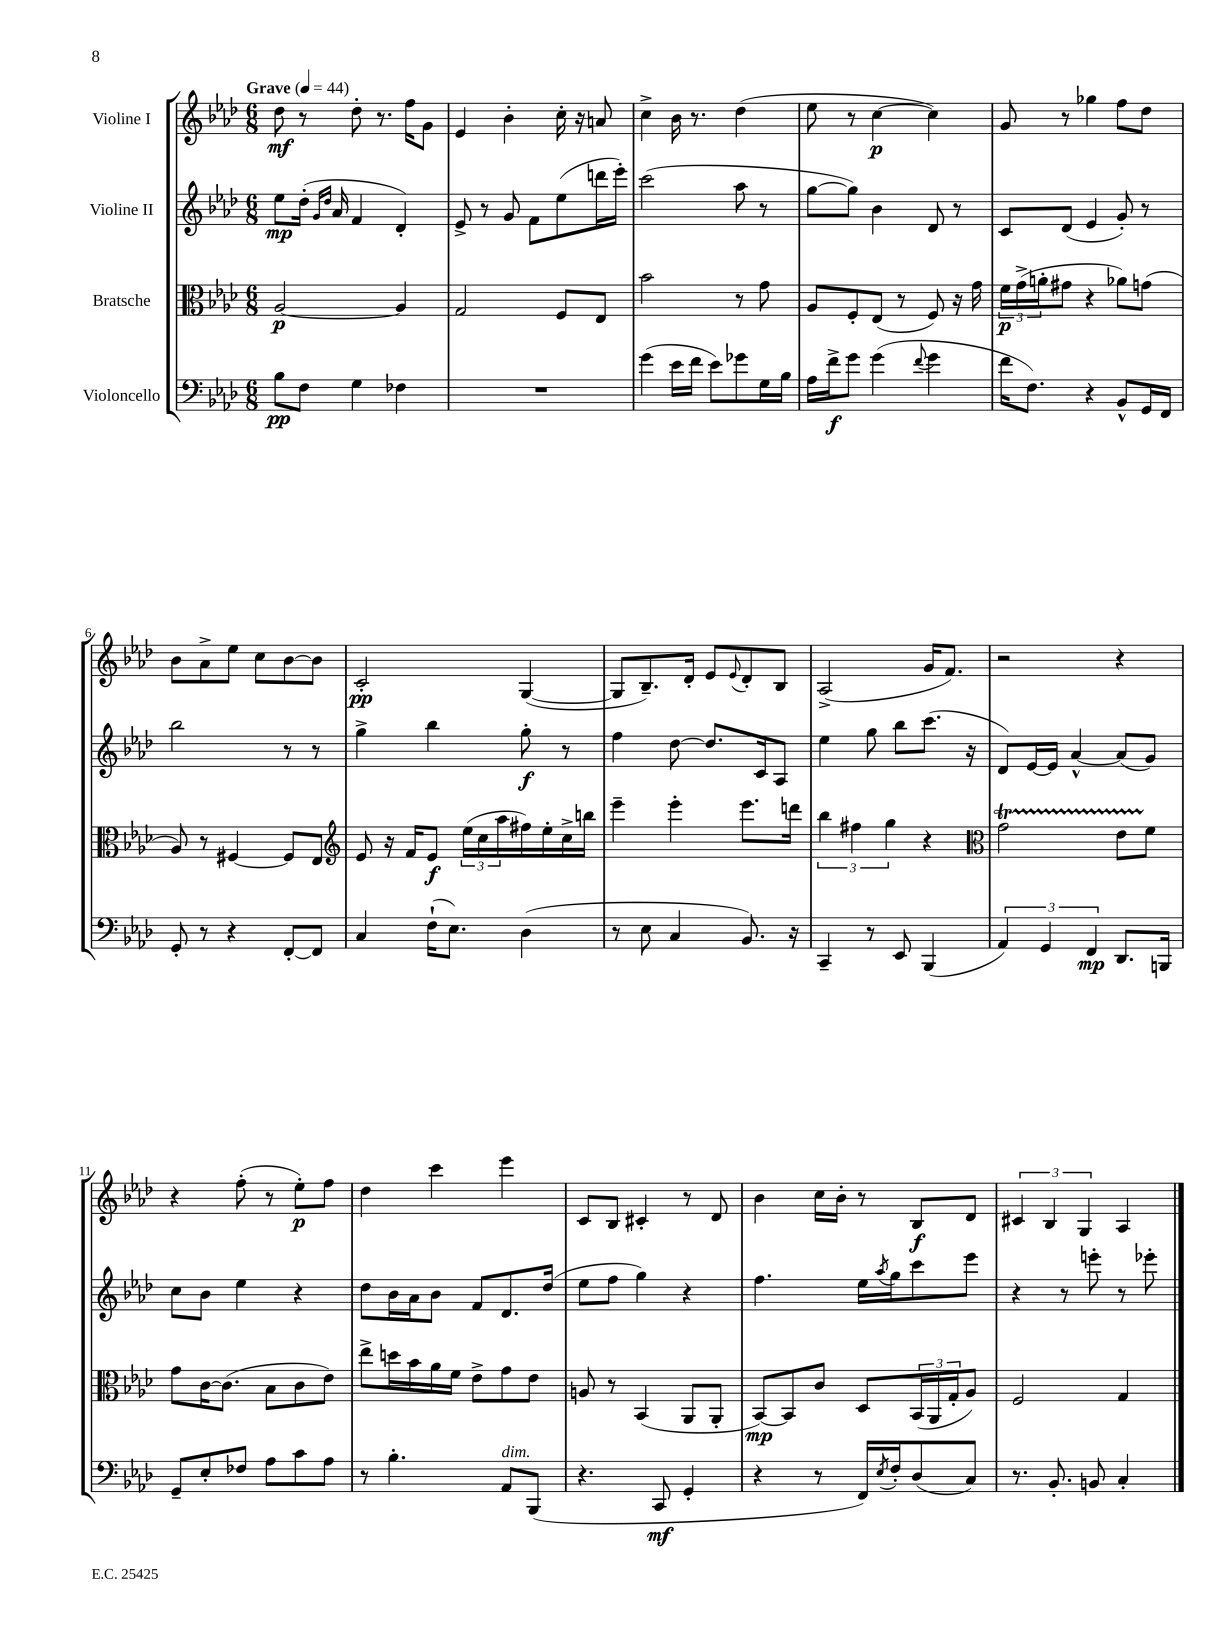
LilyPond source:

<<
\new StaffGroup <<
\new Staff = "s0" \with { instrumentName = "Violine I" } {
    \clef treble \key aes \major \numericTimeSignature \time 6/8 \tempo "Grave" 4 = 44
    des''8\mf r8 des''8-. r8. f''16 g'8 |
    ees'4 bes'4-. c''16-. r16 a'8 |
    c''4-> bes'16 r8. des''4( |
    ees''8 r8 c''4~\p c''4) |
    g'8 r8 ges''4 f''8 des''8 |
    bes'8 aes'8-> ees''8 c''8 bes'8~ bes'8 |
    c'2-.\pp g4~( |
    g8 bes8.--) des'16-. ees'8 \appoggiatura { ees'8 } des'8-. bes8 |
    aes2->( g'16 f'8.) |
    r2 r4 |
    r4 f''8-.( r8 ees''8-.\p) f''8 |
    des''4 c'''4 ees'''4 |
    c'8 bes8 cis'4-. r8 des'8 |
    bes'4 c''16 bes'16-. r8 bes8\f des'8 |
    \tuplet 3/2 { cis'4 bes4 g4 } aes4 \bar "|." |
}
\new Staff = "s1" \with { instrumentName = "Violine II" } {
    \clef treble \key aes \major \numericTimeSignature \time 6/8
    ees''8\mp des''16-.( \grace { g'16 des''16 } aes'16 f'4 des'4-.) |
    ees'8-> r8 g'8 f'8 ees''8( d'''16 ees'''16-.) |
    c'''2( aes''8 r8 |
    g''8~ g''8) bes'4 des'8 r8 |
    c'8 des'8( ees'4 g'8-.) r8 |
    bes''2 r8 r8 |
    g''4-> bes''4 g''8-.\f r8 |
    f''4 des''8~ des''8. c'16 aes8 |
    ees''4 g''8 bes''8 c'''8.( r16 |
    des'8) ees'16~ ees'16 aes'4~-^ aes'8( g'8) |
    c''8 bes'8 ees''4 r4 |
    des''8 bes'16 aes'16 bes'8 f'8 des'8. des''16( |
    ees''8 f''8 g''4) r4 |
    f''4. ees''16 \acciaccatura { aes''8 } g''16 c'''8 ees'''8 |
    r4 r8 e'''8-. r8 ees'''8-. \bar "|." |
}
\new Staff = "s2" \with { instrumentName = "Bratsche" } {
    \clef alto \key aes \major \numericTimeSignature \time 6/8
    aes2~\p aes4 |
    g2 f8 ees8 |
    bes'2 r8 g'8 |
    aes8 f8-. ees8( r8 f8) r16 g'16 |
    \tuplet 3/2 { f'16\p g'16->( a'16-. } gis'8 r4 aes'8) g'8( |
    aes8) r8 fis4~ fis8 ees8 |
    \clef treble ees'8 r16 f'16 ees'8\f \tuplet 3/2 { ees''16( c''16 aes''16 } fis''16) ees''16-. c''16-> b''16 |
    ees'''4-- ees'''4-. ees'''8. d'''16 |
    \tuplet 3/2 { bes''4 fis''4 g''4 } r4 |
    \clef alto g'2\startTrillSpan ees'8 f'8\stopTrillSpan |
    g'8 c'16~ c'8.( bes8 c'8 ees'8) |
    ees''8-> d''16 bes'16 aes'16 f'16 ees'8-> g'8 ees'8 |
    a8 r8 bes,4( aes,8 aes,8-. |
    bes,8~\mp) bes,8 c'8 des8 \tuplet 3/2 { bes,16( aes,16 g16-. } aes8) |
    f2 g4 \bar "|." |
}
\new Staff = "s3" \with { instrumentName = "Violoncello" } {
    \clef bass \key aes \major \numericTimeSignature \time 6/8
    bes8\pp f8 g4 fes4 |
    R2. |
    g'4( ees'16 f'16 ees'8) ges'8 g16 bes16 |
    aes16 f'16->\f g'8 g'4( \appoggiatura { f'8 } g'4 |
    f'16 f8.) r4 bes,8-^ g,16 f,16 |
    g,8-. r8 r4 f,8~-. f,8 |
    c4 f16-!( ees8.) des4( |
    r8 ees8 c4 bes,8.) r16 |
    c,4-- r8 ees,8 bes,,4( |
    \tuplet 3/2 { aes,4) g,4 f,4\mp } des,8. b,,16 |
    g,8-- ees8-. fes8 aes8 c'8 aes8 |
    r8 bes4.-. aes,8^\markup { \italic "dim." } bes,,8( |
    r4. c,8\mf g,4-. |
    r4 r8 f,16) \acciaccatura { ees8 } f16-. des8( c8) |
    r8. bes,8.-. b,8 c4-. \bar "|." |
}
>>
>>
